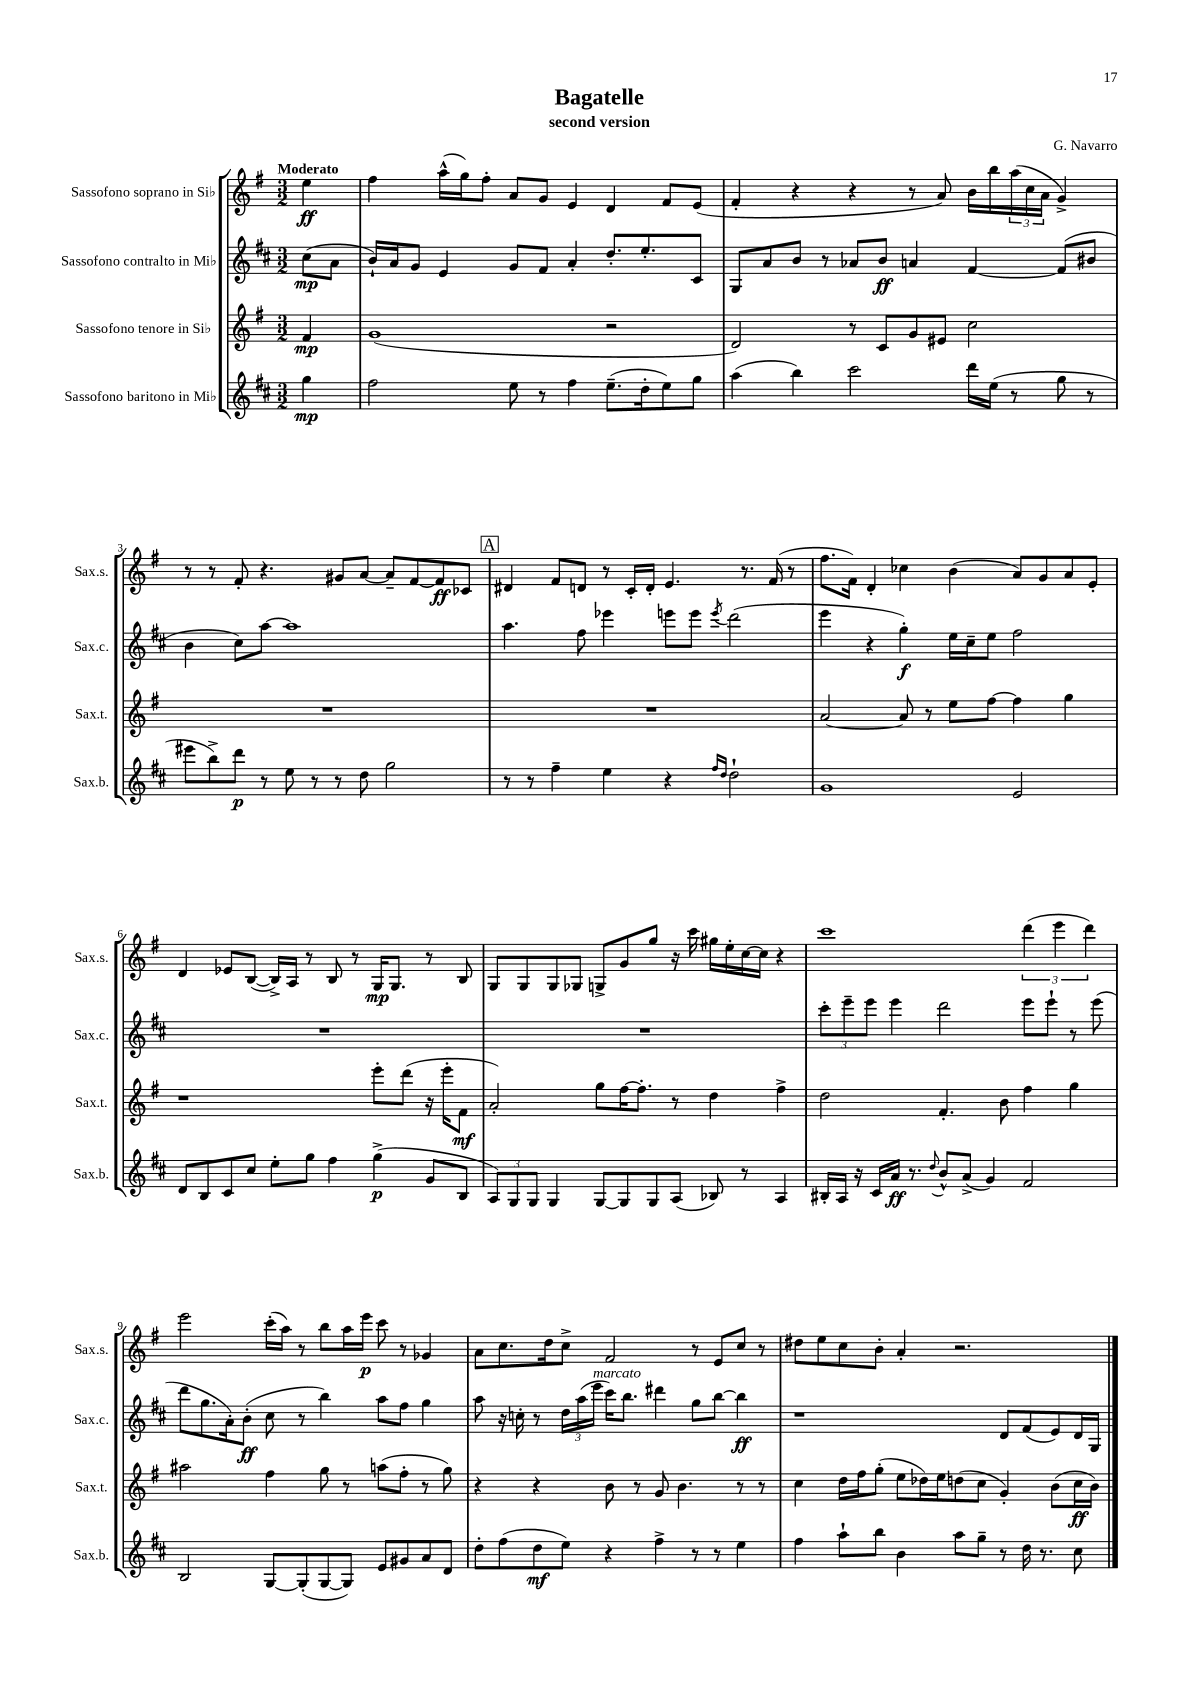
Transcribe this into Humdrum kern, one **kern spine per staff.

**kern	**kern	**kern	**kern
*staff4	*staff3	*staff2	*staff1
*clefG2	*clefG2	*clefG2	*clefG2
*k[f#c#]	*k[f#]	*k[f#c#]	*k[f#]
*M3/2	*M3/2	*M3/2	*M3/2
4gg\	4f#/	(8cc#\L	4ee\
.	.	8a\J	.
=	=	=	=
2ff#\	(1g	16b`/LL)	4ff#\
.	.	16a/J	.
.	.	8g/J	.
.	.	4e/	(16aa^^\LL
.	.	.	16gg\J)
.	.	.	8ff#'\J
8ee\	.	8g/L	8a/L
8r	.	8f#/J	8g/J
4ff#\	.	4a'/	4e/
(8.ee~\L	2r	8.dd'/L	4d/
16dd'\k	.	8.ee'/	.
8ee\)	.	.	8f#/L
8gg\J	.	8c#/J	(8e/J
=	=	=	=
(4aa\	2d/)	8G/L	4f#'/
.	.	8a/	.
4bb\)	.	8b/J	4r
.	.	8r	.
2ccc#\	8r	8a-/L	4r
.	8c/L	8b/J	.
.	8g/	4a/	8r
.	8e#/J	.	8a/)
16ddd\LL	2cc\	[4f#/	16b\LL
(16ee\JJ	.	.	16bb\
8r	.	.	(24aa\
.	.	.	24cc\
.	.	.	24a\JJ
8gg\	.	(8f#/]L	4g^/)
8r	.	8b#/J	.
=	=	=	=
8eee#\L	1.r	4b\	8r
8bb^\)	.	.	8r
8ddd\J	.	8cc#\L)	8f#'/
8r	.	[8aa\J	4.r
8ee\	.	1aa]	.
8r	.	.	.
8r	.	.	8g#/L
8dd\	.	.	[8a/J
2gg\	.	.	8a~/]L
.	.	.	[8f#/
.	.	.	8f#/]
.	.	.	8c-/J
=	=	=	=
8r	1.r	4.aa\	4d#/
8r	.	.	.
4ff#~\	.	.	8f#/L
.	.	8ff#\	8d/J
4ee\	.	4eee-\	8r
.	.	.	16c'/LL
.	.	.	16d'/JJ
4r	.	8eee\L	4.e/
.	.	8eee\J	.
16qqff#/LL	.	.	.
16qqdd/JJ	.	8qeee/	.
2dd`\	.	(2ddd\	.
.	.	.	8.r
.	.	.	(16f#/
.	.	.	8r
=	=	=	=
1g	[2a/	4eee\	8.ff#\L
.	.	.	16f#\Jk)
.	.	4r	4d'/
.	8a/]	4gg'\)	4cc-\
.	8r	.	.
.	8ee\L	16ee\LL	(4b\
.	.	16cc#~\J	.
.	[8ff#\J	8ee\J	.
2e/	4ff#\]	2ff#\	8a/L)
.	.	.	8g/
.	4gg\	.	8a/
.	.	.	8e'/J
=	=	=	=
8d/L	1r	1.r	4d/
8B/	.	.	.
8c#/	.	.	8e-/L
8cc#/J	.	.	([8B/J
8ee'\L	.	.	16B^/]LL)
.	.	.	16A/JJ
8gg\J	.	.	8r
4ff#\	.	.	8B/
.	.	.	8r
(4gg^\	8eee'\L	.	16G/LK
.	.	.	8.G/J
.	(8ddd\J	.	.
8g/L	16r	.	8r
.	16eee'\LK	.	.
8B/J	8f#\J	.	8B/
=	=	=	=
12A/L)	2a'/)	1.r	8G/L
12G/	.	.	.
.	.	.	8G/
12G/J	.	.	.
4G/	.	.	8G/
.	.	.	8G-/J
[8G/L	8gg\L	.	8G^/L
8G/]	[16ff#\K	.	8g/
.	8.ff#'\]J	.	.
8G/	.	.	8gg/J
(8A/J	8r	.	16r
.	.	.	16ccc\
8B-/)	4dd\	.	16gg#\LL
.	.	.	16ee'\
8r	.	.	[16cc\
.	.	.	16cc\]JJ
4A/	4ff#^\	.	4r
=	=	=	=
16B#'/LL	2dd\	12ccc#'\L	1ccc
16A/JJ	.	.	.
.	.	12eee~\	.
16r	.	.	.
.	.	12eee\J	.
16c#/LL	.	.	.
16a/JJ	.	4eee\	.
8.r	.	.	.
8qqdd/	.	.	.
8b^^/L	4.f#'/	2ddd\	.
(8a^/J	.	.	.
4g/)	.	.	.
.	8b\	.	.
2f#/	4ff#\	8eee\L	(6ddd\
.	.	8eee`\J	.
.	.	.	6eee\
.	4gg\	8r	.
.	.	.	6ddd\)
.	.	(8eee\	.
=	=	=	=
2B/	2aa#\	8ddd\L	2eee\
.	.	8.gg\	.
.	.	16a'\k)	.
.	.	(8b'\J	.
[8G/L	4ff#\	8cc#\	(16ccc'\LL
.	.	.	16aa\JJ)
(8G'/]	.	8r	8r
[8G/	8gg\	4bb\)	8bb\L
8G/]J)	8r	.	16aa\L
.	.	.	16eee\JJ
8e/L	(8aa\L	8aa\L	8ccc\
8g#/	8ff#'\J	8ff#\J	8r
8a/	8r	4gg\	4g-/
8d/J	8gg\)	.	.
=	=	=	=
8dd'\L	4r	8aa\	8a\L
(8ff#\	.	16r	8.cc\
.	.	16cc'\	.
8dd\	4r	8r	.
.	.	.	16dd\k
8ee\J)	.	24dd\LL	8cc^\J
.	.	(24aa\	.
.	.	24eee\JJ	.
4r	8b\	16ccc#\LK)	2f#/
.	.	8.bb\J	.
.	8r	.	.
4ff#^\	8g/	4ddd#\	.
.	4.b\	.	.
8r	.	8gg\L	8r
8r	.	[8bb\J	8e/L
4ee\	8r	4bb\]	8cc/J
.	8r	.	8r
=	=	=	=
4ff#\	4cc\	1r	8dd#\L
.	.	.	8ee\
8aa`\L	16dd\LL	.	8cc\
.	16ff#\J	.	.
8bb\J	(8gg'\J	.	8b'\J
4b\	8ee\L	.	4a'/
.	16dd-\L)	.	.
.	16ee\J	.	.
8aa\L	(8dd\	.	2.r
8gg~\J	8cc\J	.	.
8r	4g'/)	8d/L	.
16dd\	.	(8f#/	.
8.r	.	.	.
.	(8b\L	8e/)	.
8cc#\	16cc\L	16d/L	.
.	16b\JJ)	16G/JJ	.
==	==	==	==
*-	*-	*-	*-
